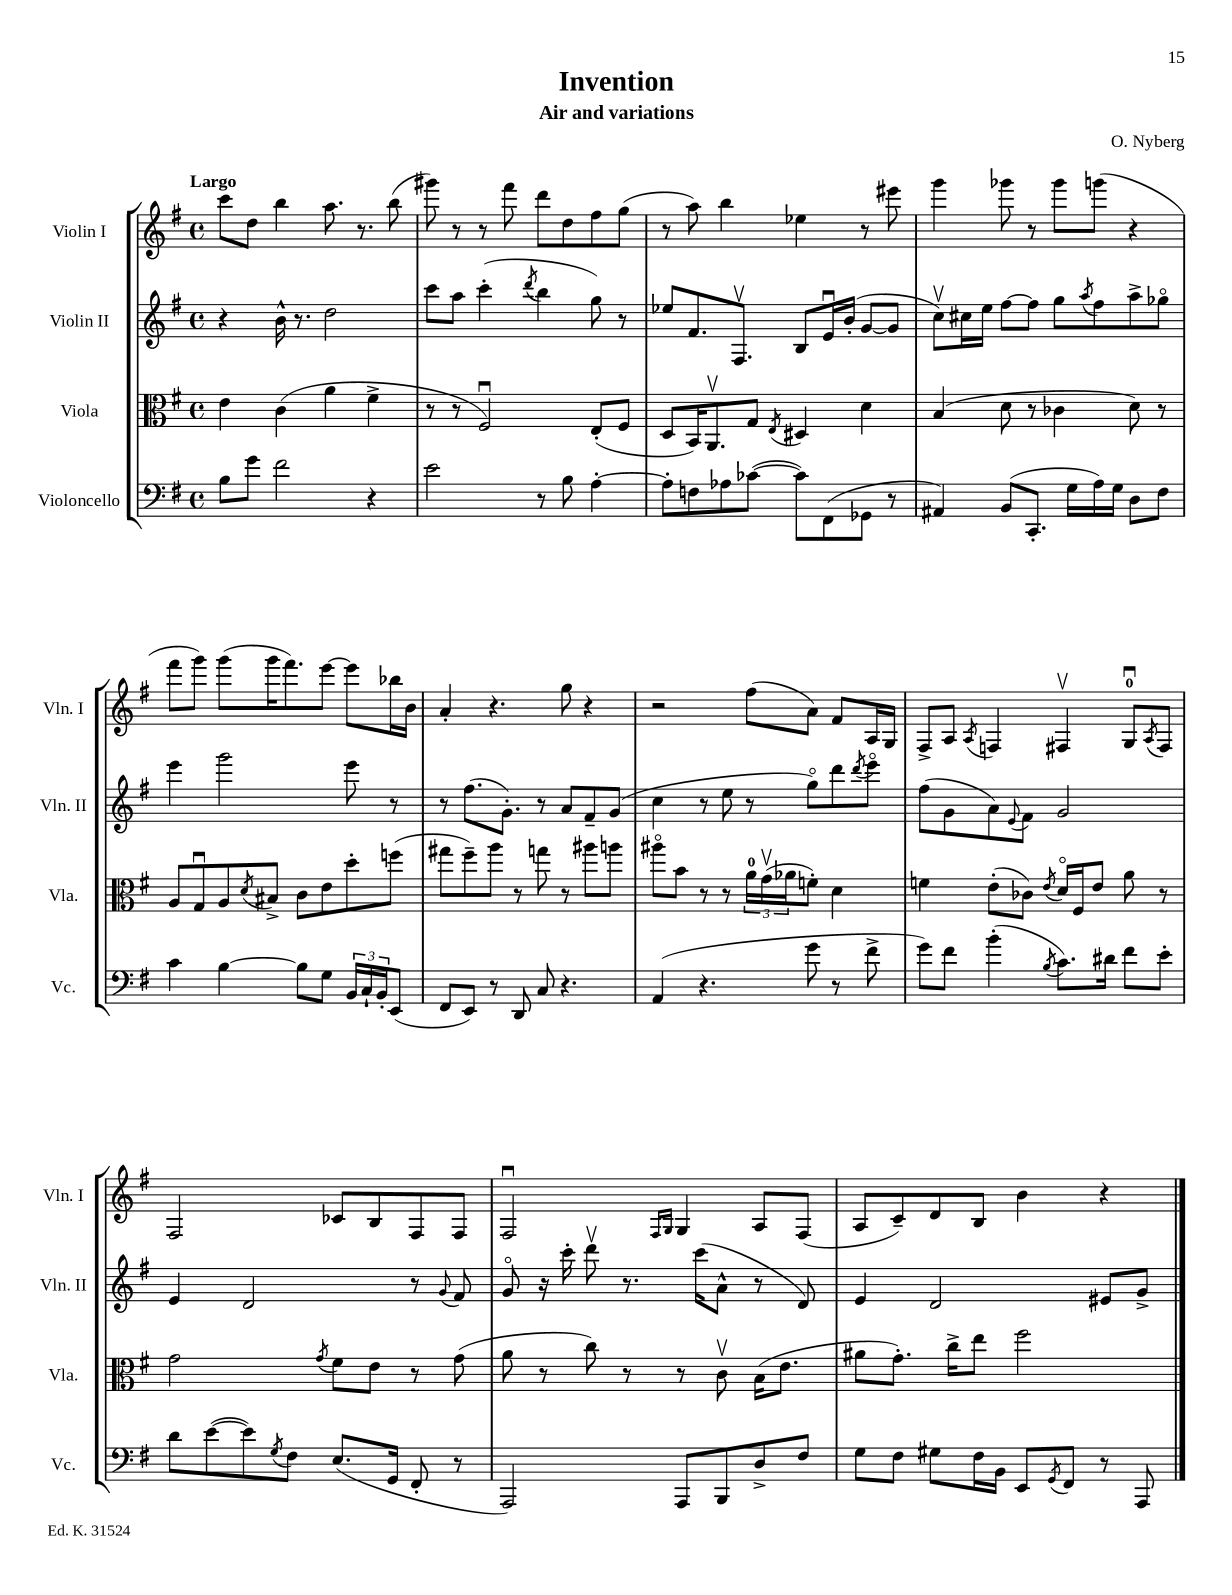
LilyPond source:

\header { title = "Invention" composer = "O. Nyberg" subtitle = "Air and variations" }
<<
\new StaffGroup <<
\new Staff = "s0" \with { instrumentName = "Violin I" shortInstrumentName = "Vln. I" } {
    \clef treble \key g \major \defaultTimeSignature \time 4/4 \tempo "Largo"
    c'''8 d''8 b''4 a''8. r8. b''8( |
    gis'''8) r8 r8 fis'''8 d'''8 d''8 fis''8 g''8( |
    r8 a''8) b''4 ees''4 r8 eis'''8 |
    g'''4 ges'''8 r8 ges'''8 g'''8( r4 |
    fis'''8 g'''8) g'''8( g'''16 fis'''8.) e'''8~ e'''8 bes''16 b'16 |
    a'4-. r4. g''8 r4 |
    r2 fis''8( a'8) fis'8 a16 g16 |
    fis8-> a8 \acciaccatura { a8 } f4 fis4\upbow g8-0\downbow \acciaccatura { a8 } fis8 |
    fis2 ces'8 b8 fis8 fis8 |
    fis2\downbow \grace { fis16 g16 } g4 a8 fis8( |
    a8 c'8--) d'8 b8 b'4 r4 \bar "|." |
}
\new Staff = "s1" \with { instrumentName = "Violin II" shortInstrumentName = "Vln. II" } {
    \clef treble \key g \major \defaultTimeSignature \time 4/4
    r4 b'16-^ r8. d''2 |
    c'''8 a''8 c'''4-.( \acciaccatura { d'''8 } b''4 g''8) r8 |
    ees''8 fis'8. fis8.\upbow b8 e'16\downbow b'16-.( g'8~ g'8 |
    c''8\upbow) cis''16 e''16 fis''8~ fis''8 g''8 \acciaccatura { a''8 } fis''8 a''8-> ges''8\flageolet |
    e'''4 g'''2 e'''8 r8 |
    r8 fis''8.( g'8.-.) r8 a'8 fis'8-- g'8( |
    c''4 r8 e''8 r8 g''8\flageolet) d'''8 \acciaccatura { d'''8 } e'''8\flageolet |
    fis''8( g'8 a'8) \appoggiatura { e'8 } fis'8 g'2 |
    e'4 d'2 r8 \appoggiatura { g'8 } fis'8 |
    g'8\flageolet r16 c'''16-. d'''8\upbow r8. c'''16( a'8-^ r8 d'8) |
    e'4 d'2 eis'8 g'8-> \bar "|." |
}
\new Staff = "s2" \with { instrumentName = "Viola" shortInstrumentName = "Vla." } {
    \clef alto \key g \major \defaultTimeSignature \time 4/4
    e'4 c'4( a'4 fis'4-> |
    r8 r8 fis2\downbow) e8-.( fis8 |
    d8 b,16) a,8.\upbow g8 \acciaccatura { e8 } dis4 d'4 |
    b4( d'8 r8 ces'4 d'8) r8 |
    a8 g8\downbow a8 \acciaccatura { d'8 } bis8-> c'8 e'8 d''8-. f''8( |
    gis''8 fis''8--) a''8 r8 g''8 r8 ais''8 a''8 |
    ais''8\flageolet b'8 r8 r8 \tuplet 3/2 { a'16-0 g'16\upbow( aes'16 } f'8-.) d'4 |
    f'4 e'8-.( ces'8) \acciaccatura { e'8 } d'16\flageolet fis16 e'8 a'8 r8 |
    g'2 \acciaccatura { g'8 } fis'8 e'8 r8 g'8( |
    a'8 r8 c''8) r8 r8 c'8\upbow b16( e'8. |
    ais'8 g'8.-.) c''16-> e''8 fis''2 \bar "|." |
}
\new Staff = "s3" \with { instrumentName = "Violoncello" shortInstrumentName = "Vc." } {
    \clef bass \key g \major \defaultTimeSignature \time 4/4
    b8 g'8 fis'2 r4 |
    e'2 r8 b8 a4~-. |
    a8-. f8 aes8 ces'8~( ces'8) fis,8( ges,8 r8 |
    ais,4) b,8( c,8.-. g16 a16) g16 d8 fis8 |
    c'4 b4~ b8 g8 \tuplet 3/2 { b,16 c16-! b,16-. } e,8( |
    fis,8 e,8) r8 d,8 c8 r4. |
    a,4( r4. g'8 r8 fis'8-> |
    g'8) fis'8 b'4-.( \acciaccatura { b8 } c'8.) dis'16 fis'8 e'8-. |
    d'8 e'8~( e'8) \acciaccatura { g8 } fis8 e8.( g,16 fis,8-. r8 |
    a,,2) a,,8 b,,8 d8-> fis8 |
    g8 fis8 gis8 fis16 b,16 e,8 \acciaccatura { g,8 } fis,8 r8 a,,8 \bar "|." |
}
>>
>>
\layout { \context { \Score \remove "Bar_number_engraver" } }
